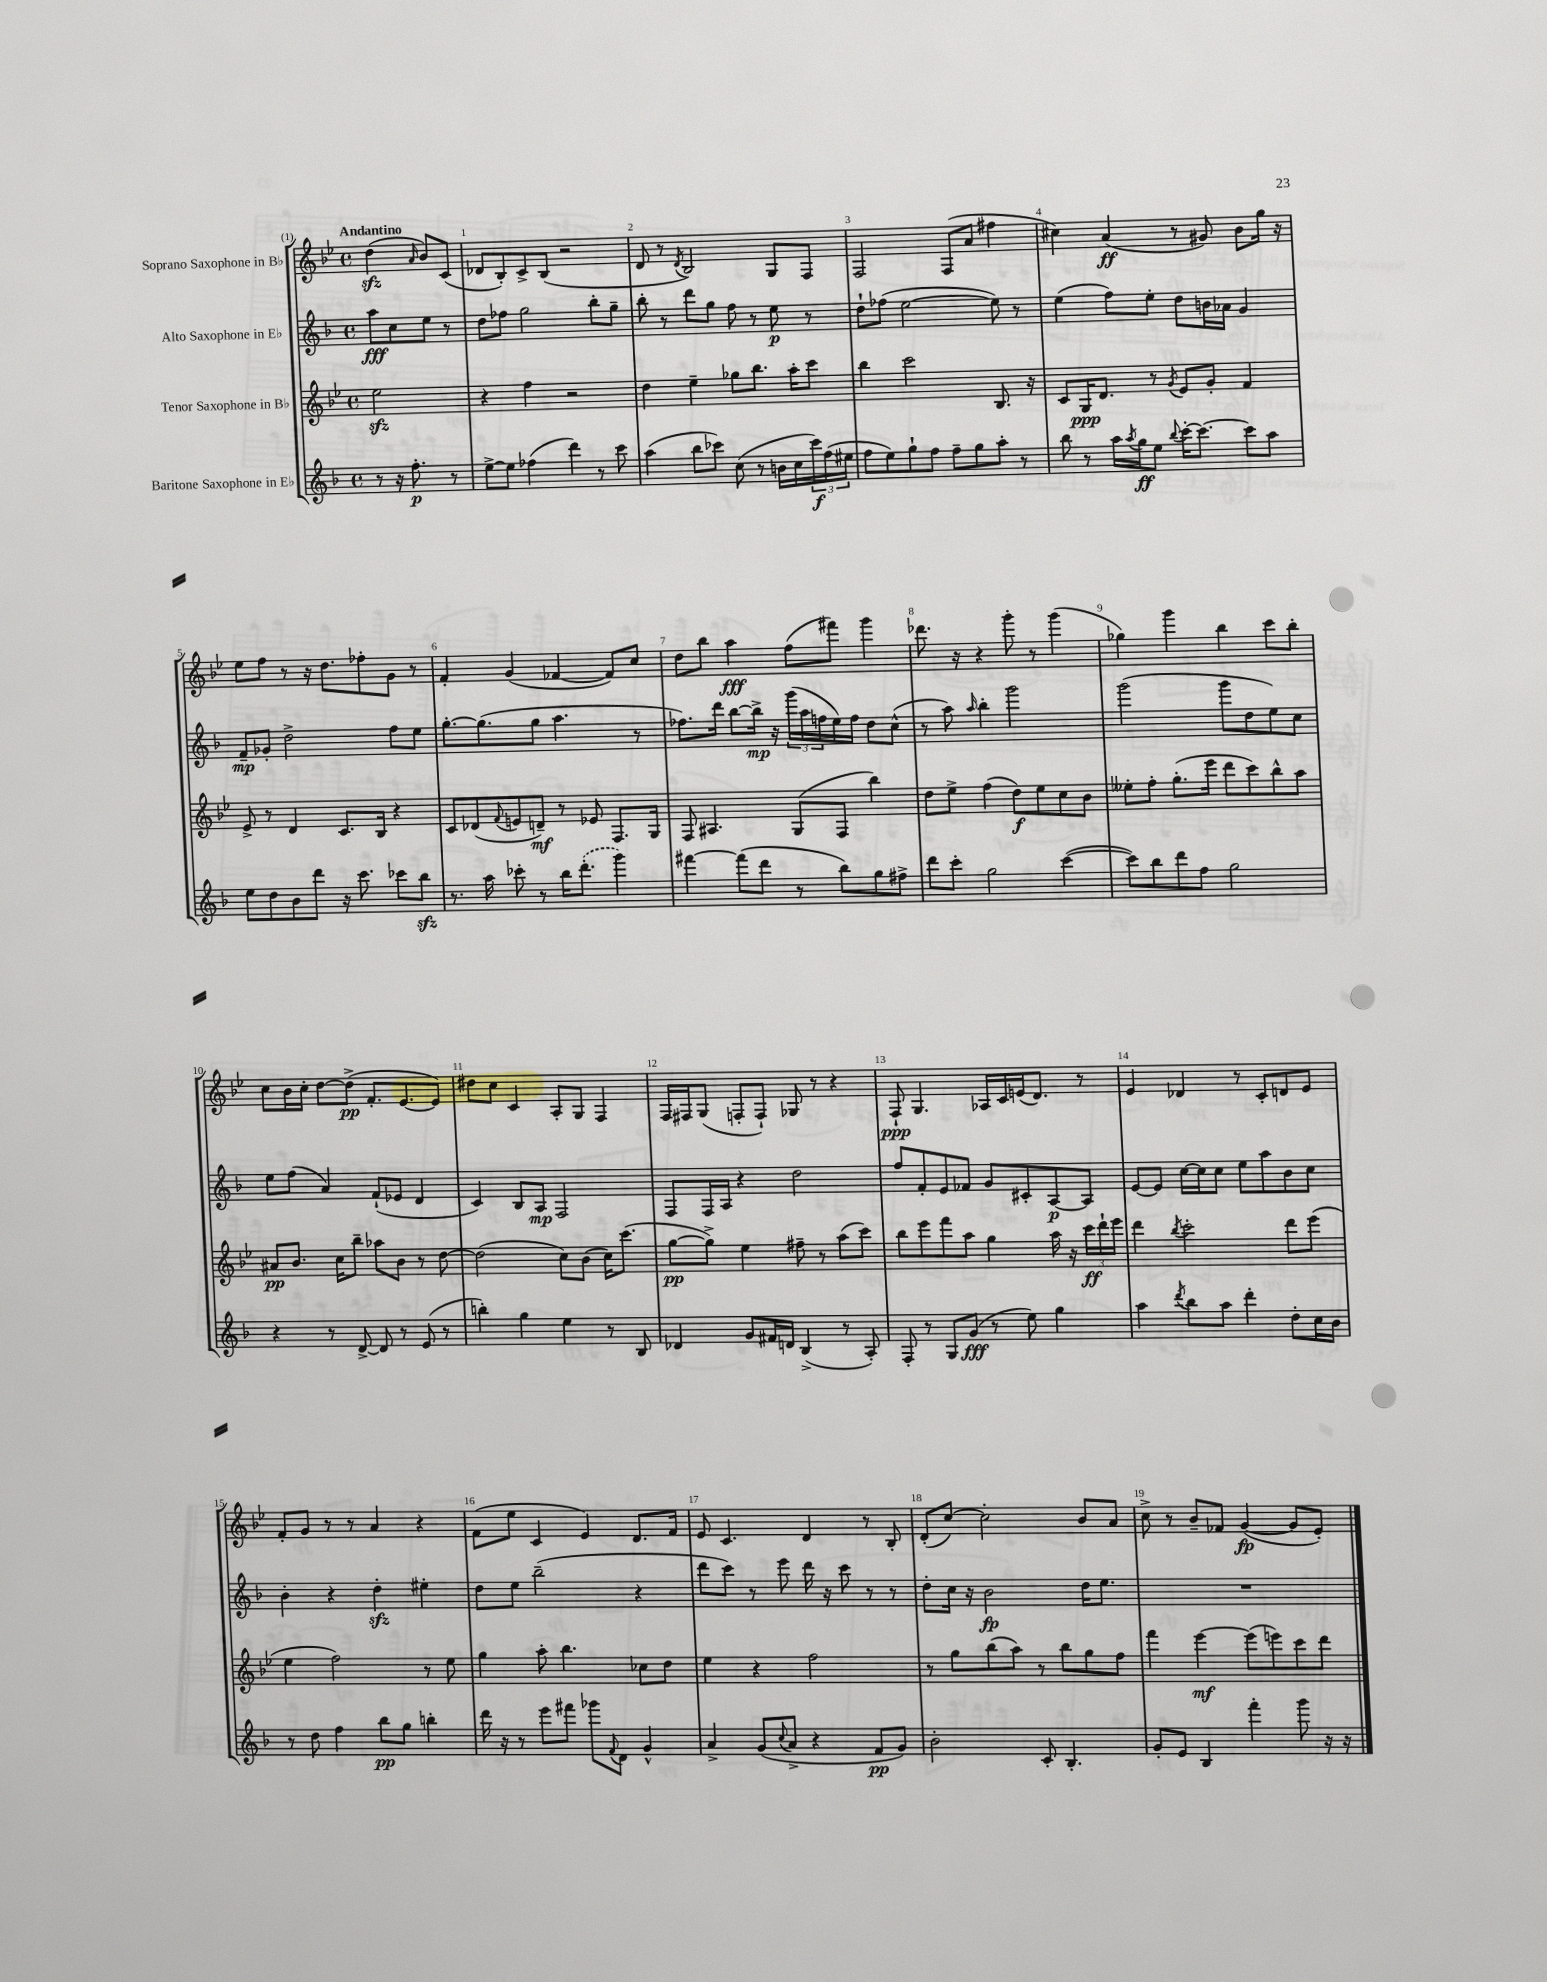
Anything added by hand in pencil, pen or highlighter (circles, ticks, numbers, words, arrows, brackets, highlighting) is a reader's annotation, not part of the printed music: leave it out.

**kern	**kern	**kern	**kern
*staff4	*staff3	*staff2	*staff1
*clefG2	*clefG2	*clefG2	*clefG2
*k[b-]	*k[b-e-]	*k[b-]	*k[b-e-]
*M4/4	*M4/4	*M4/4	*M4/4
*met(c)	*met(c)	*met(c)	*met(c)
8r	2ee-	8aa	(4dd
16r	.	8cc	.
8.ff'	.	.	.
.	.	.	16qqa
.	.	8ee	8b-)
8r	.	8r	(8c
=	=	=	=
[8ee^	4r	8dd	8d-
8ee]	.	8ff-	8B-')
(4ff-	4ff	2gg	8c^
.	.	.	(8B-
4ddd)	2r	.	2r
8r	.	8bb-'	.
8ccc	.	8gg~	.
=	=	=	=
(4aa	4dd	8bb-'	8d
.	.	8r	8r
.	.	.	8qd
8bb-	4ee-~	8ddd	2B-)
8ccc-)	.	8gg	.
(8cc	8gg-	8ff	.
8r	8.bb-	8r	.
16b	.	8ee	8G
16cc	16aa'	.	.
24ccc-)	8ccc	8r	8F
(24ff	.	.	.
24ee#	.	.	.
=	=	=	=
8ff	4bb-	8dd`	2F
8ee)	.	(8ff-	.
8gg`	2ccc	[2ee	.
8ff	.	.	.
8ff~	.	.	(8F
8gg	.	.	8a
8aa'	8.B-	8ee])	4ff#
8r	.	8r	.
.	16r	.	.
=	=	=	=
8bb-	8c	(4ee	4cc#)
8r	16G	.	.
.	8.d	.	.
16aa	.	8ff)	(4a
8qaa	.	.	.
16gg	.	.	.
8ee	8r	8ee'	.
8qqbb-	8qg	.	.
[16ccc'	8e-	8dd	8r
8.ccc_	.	.	.
.	8g'	16b	8g#)
.	.	16a-	.
8ccc]	4f	4g	8b-
8aa	.	.	16gg
.	.	.	16r
=	=	=	=
8ee	8e-^	8f~	8ee-
8dd	8r	8g-'	8ff
8b-	4d	2dd^	8r
8ddd	.	.	16r
.	.	.	8.dd
16r	8.c	.	.
8.ccc	.	.	.
.	.	.	8ff-'
.	16B-	.	.
8ccc-	4r	8ff	8g
8bb-	.	8ee	8r
=	=	=	=
8.r	8c	[8.gg'	4f'
.	(8d-	.	.
16aa	.	(8.gg]	.
.	8qqf	.	.
8ccc-'	8e	.	(4g
8r	8d~)	8gg	.
16bb-	8r	4.aa	[4f-
(8.ddd'	.	.	.
.	8e-	.	.
4ggg)	8.F	.	8f-])
.	.	8r	8cc
.	16G	.	.
=	=	=	=
[4fff#	8F	8.ff-)	8dd
.	4.A#	.	8bb-
.	.	16ddd	.
(8fff#]	.	[8bb-	4aa
8ddd	.	16bb-^]	.
.	.	16r	.
8r	(8G	(24ggg	(8ff
.	.	24aa	.
.	.	24ff	.
8bb-)	8F	16ee)	8fff#)
.	.	16ff	.
8gg	4bb-)	8dd	4ggg
8ff#^	.	(8cc^^	.
=	=	=	=
8ddd	8dd	8r	8.ddd-
8ccc'	8ee-^	8aa)	.
.	.	.	16r
.	.	16qqaa	.
2gg	(4ff	4bb-'	4r
.	8dd)	2ggg	8ggg'
.	8ee-	.	8r
([4ccc	8cc	.	(4ggg
.	8b-	.	.
=	=	=	=
8ccc])	8ee--'	(2ggg	4gg-)
8bb-	8ff'	.	.
8ddd	(8.gg'	.	4ggg
8ff	.	.	.
.	16eee-	.	.
2gg	8ddd	8ggg	4bb-
.	8ccc)	8dd	.
.	8bb-^^	8ee)	8ccc
.	8aa	8cc	8bb-'
=	=	=	=
4r	8a#	8ee	8cc
.	8.b-	(8ff	16b-
.	.	.	16cc'
8r	.	4a)	[8dd
.	16cc	.	.
[8d^	8bb-~	.	(8dd^]
8d]	8aa-	(8f`	8.f'
8r	8b-	8e-	.
.	.	.	[8.e-
(8e	8r	4d	.
8r	[8dd	.	8e-])
=	=	=	=
4bb')	(2dd]	4c)	8dd#
.	.	.	8cc
4gg	.	8B-	4c
.	.	8A	.
4ee	8cc)	2F	8A'
.	(8b-	.	8G
8r	16cc)	.	4F
.	(8.ccc	.	.
8B-	.	.	.
=	=	=	=
4d-	[8gg	8F	16F
.	.	.	16F#
.	8gg^])	16F	(8G
.	.	16A	.
8g	4ee-	4r	8F'
16f#	.	.	8F`)
16d	.	.	.
(4B-^	8ff#~	2dd	8G-
.	8r	.	8r
8r	(8aa	.	4r
8A')	8ccc)	.	.
=	=	=	=
8F'	8bb-	8ff	8F`
8r	8eee-	8f'	4.G
8G	8fff	8e	.
(8g	8aa	8f-	.
8r	4gg	8g	16A-
.	.	.	16c
8ee)	.	8c#'	(16e
.	.	.	8.d)
4gg	16aa	[8A	.
.	16r	.	.
.	24ccc	8A]	8r
.	24ddd`	.	.
.	24eee-	.	.
=	=	=	=
4aa	4ddd	[8e	4e-
.	.	8e]	.
8qddd	8qbb-	.	.
8bb-	2ccc'	[16cc	4d-
.	.	16cc]	.
8aa	.	8cc	.
4ddd'	.	8ee	8r
.	.	8aa	8c'
8dd'	8ddd	8b-	8d
16cc	(8eee-	8cc	8e-
16b-	.	.	.
=	=	=	=
8r	4ee-	4b-'	8f'
8dd	.	.	8g
4ff	2ff)	4r	8r
.	.	.	8r
8bb-	.	4dd'	4a
8gg	.	.	.
4bb'	8r	4ee#'	4r
.	8ee-	.	.
=	=	=	=
16ddd	4gg	8dd	(8f
16r	.	.	.
8r	.	8ee	8ee-
8eee	8aa'	(2bb-~	4c
8fff#	4.bb-	.	.
8ggg-	.	.	4e-)
8qqf	.	.	.
8d	.	.	.
4g^^	8cc-	4r	8.d
.	8dd	.	.
.	.	.	16f
=	=	=	=
4a^	4ee-	8ddd	8e-
.	.	8ccc)	4.c
(8g	4r	8r	.
8qqcc	.	.	.
8a^	.	8eee	.
4r	2ff	16ddd	4d
.	.	16r	.
.	.	8ccc	.
8f	.	8r	8r
8g)	.	8r	8B-'
=	=	=	=
2b-'	8r	8dd'	(8d'
.	8gg	16cc	[8cc)
.	.	16r	.
.	(8bb-	2b-	2cc']
.	8aa)	.	.
8c'	8r	.	.
4.B-'	8bb-	.	.
.	8gg	16dd	8b-
.	.	8.ee	.
.	8ff	.	8a
=	=	=	=
8g'	4fff	1r	8cc^
8e	.	.	8r
4B-	[4eee-	.	8b-~
.	.	.	8f-
4fff'	(8eee-]	.	([4g
.	8eee)	.	.
8ggg	8ccc	.	8g]
16r	8ddd	.	8e-')
16r	.	.	.
==	==	==	==
*-	*-	*-	*-
